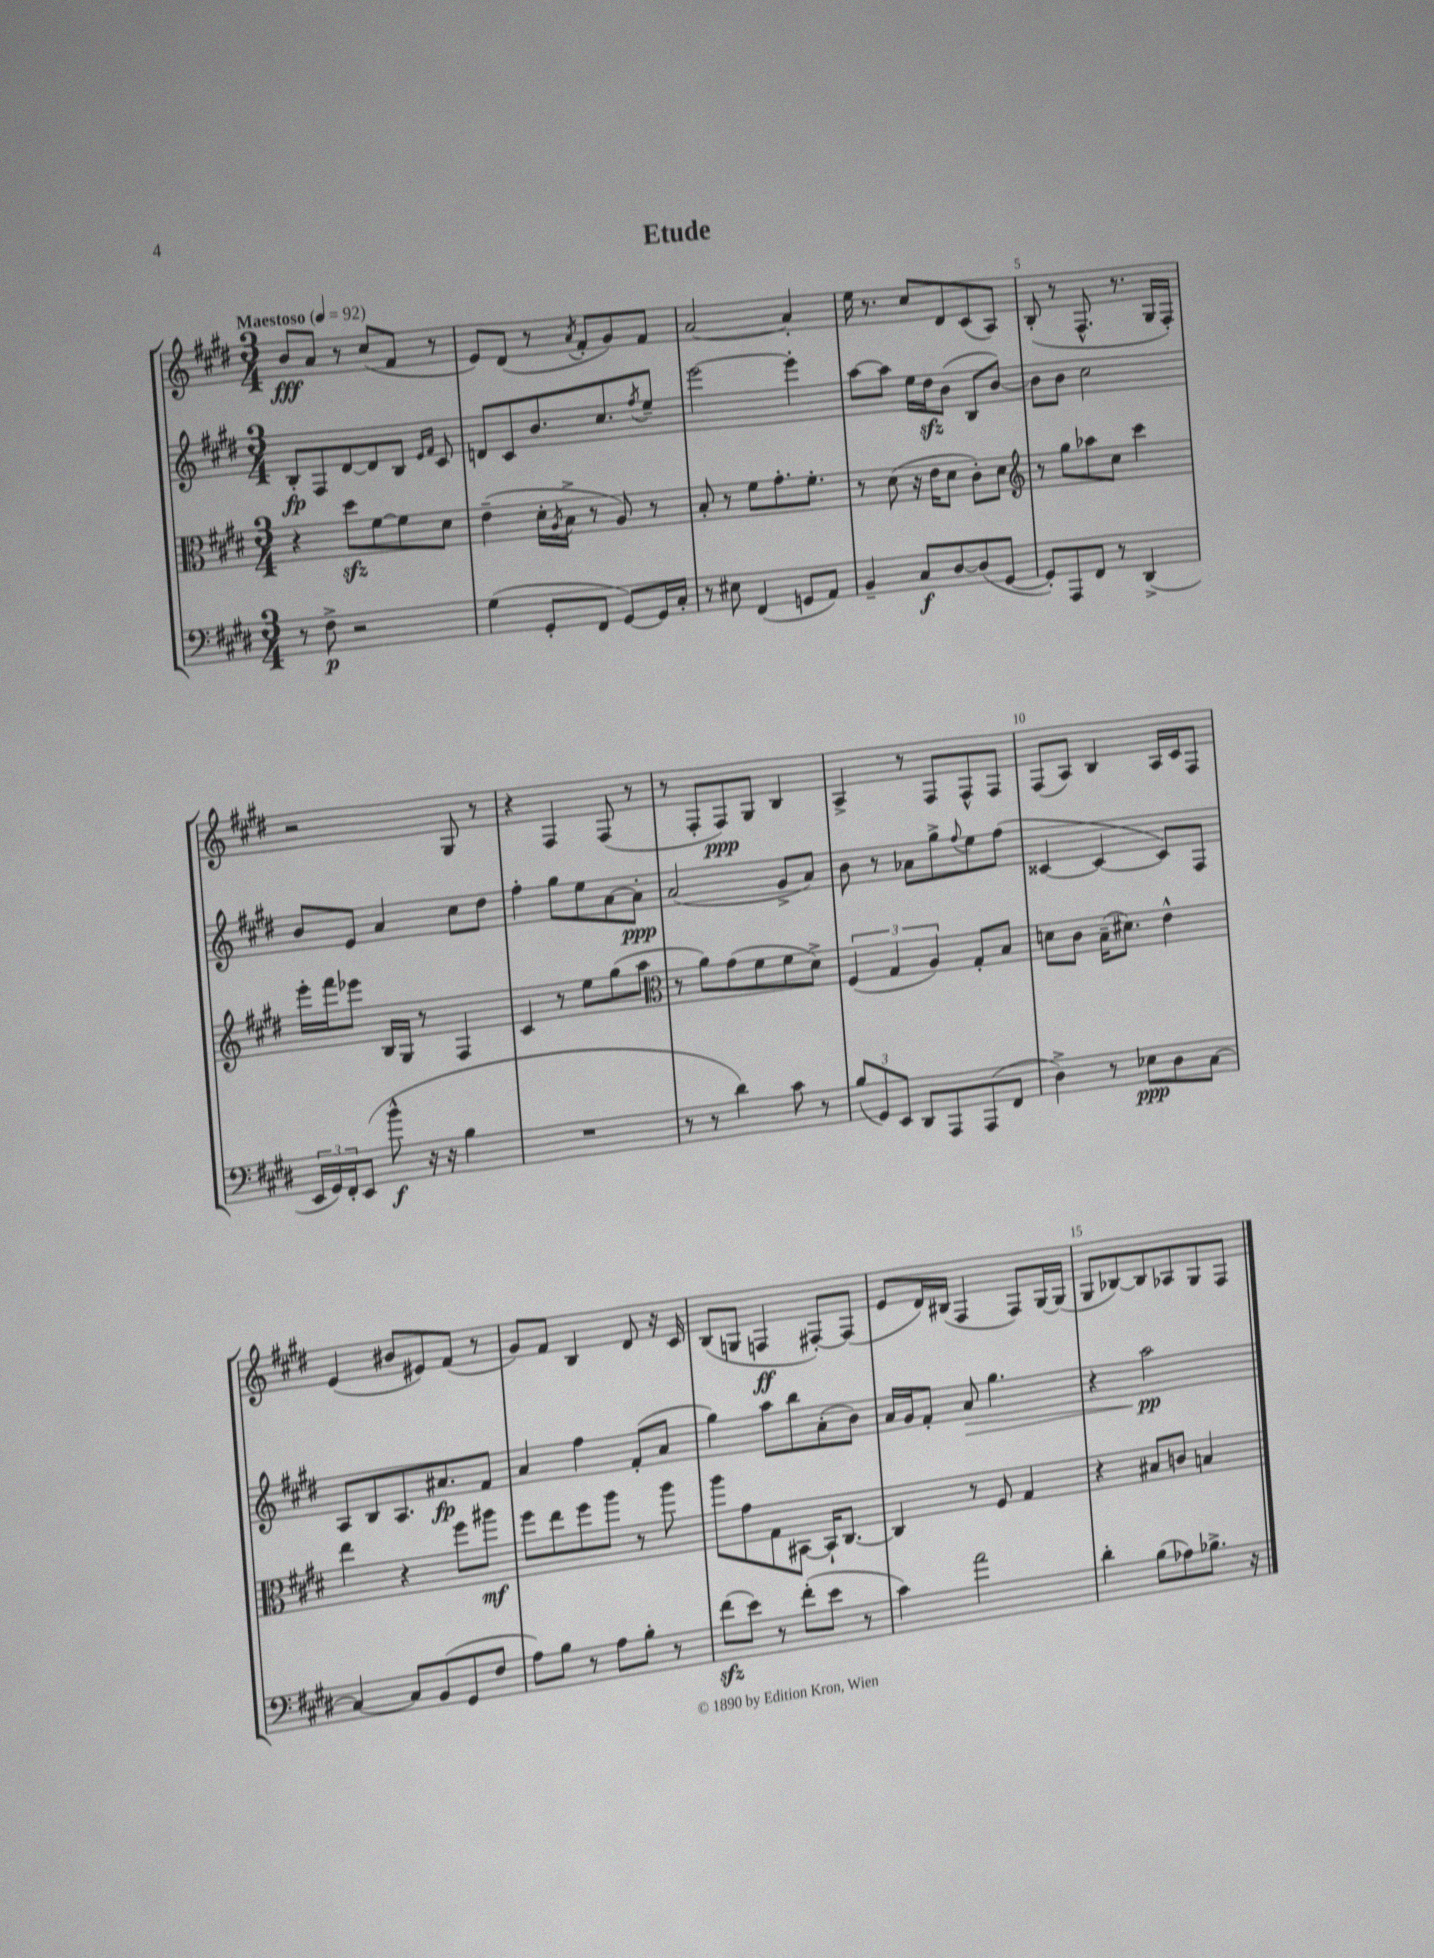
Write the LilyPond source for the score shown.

\header { title = "Etude" }
<<
\new StaffGroup <<
\new Staff = "s0" {
    \clef treble \key e \major \numericTimeSignature \time 3/4 \tempo "Maestoso" 4 = 92
    b'8\fff a'8 r8 cis''8( fis'8 r8 |
    e'8) dis'8( r8 \acciaccatura { a'8 } fis'8-. gis'8) fis'8 |
    a'2~ a'4-. |
    e''16 r8. cis''8 dis'8 cis'8( a8) |
    b8-.( r8 fis8.-^ r8. gis16 fis16-.) |
    r2 gis8 r8 |
    r4 fis4 fis8( r8 |
    r8 fis8-. fis8\ppp) gis8 b4 |
    a4-> r8 fis8 fis8-^ fis8 |
    fis8( a8) b4 a16 cis'16 fis8 |
    e'4( bis'8 eis'8) fis'8( r8 |
    gis'8) fis'8 b4 dis'8 r16 cis'16 |
    b8( g8 f4\ff fis8~-.) fis8( |
    e'8 dis'16) bis16( fis4 fis8) gis16~ gis16( |
    gis8 bes8~) bes8 aes8 gis8 fis8 \bar "|." |
}
\new Staff = "s1" {
    \clef treble \key e \major \numericTimeSignature \time 3/4
    b8-.\fp fis8 dis'8~ dis'8 b8 \grace { e'16 fis'16 } cis'8 |
    d'8 cis'8 b'8. cis''8. \acciaccatura { fis''8 } e''8-- |
    e'''2~ e'''4-. |
    a''8~ a''8 e''16 dis''16\sfz b'8( b8 b'8~) |
    b'8 b'8 cis''2 |
    b'8 e'8 a'4 cis''8 dis''8 |
    fis''4-. gis''8 e''8 a'8~ a'8-.\ppp |
    a'2( gis'8-> a'8) |
    b'8 r8 aes'8 gis''8-> \appoggiatura { fis''8 } e''8 fis''8( |
    cisis'4~ cisis'4~ cisis'8) fis8 |
    a8 b8 a8. ais'8.\fp fis'8 |
    a'4 fis''4 fis'8-.( a'8 |
    gis''4) a''8 b''8 a'8-.( b'8) |
    a'16 gis'16 fis'8-. a'8\> gis''4. |
    r4 a''2\pp\! \bar "|." |
}
\new Staff = "s2" {
    \clef alto \key e \major \numericTimeSignature \time 3/4
    r4 dis''8\sfz fis'8~ fis'8 dis'8 |
    e'4--( dis'16-. \acciaccatura { a8 } b16-> r8 a8) r8 |
    b8-. r8 fis'8 gis'8.-. fis'8.-. |
    r8 dis'8( r16 e'16 dis'8 cis'8-.) dis'8 |
    \clef treble r8 gis''8 aes''8 cis''8 cis'''4 |
    e'''16-. fis'''16 ees'''8 b16 gis16 r8 fis4 |
    cis'4 r8 e''8 gis''8( a''8 |
    \clef alto r8 a'8) gis'8( fis'8 fis'8 dis'8->) |
    \tuplet 3/2 { fis4( gis4 a4) } gis8-. b8 |
    d'8 cis'8 b16--( dis'8.) e'4-^ |
    e''4 r4 fis''8 ais''8\mf |
    fis''8 e''8 fis''8 a''8 r8 a''8 |
    a''8 gis'8 gis8 bis,8~ bis,16-! cis8.~ |
    cis4 r8 fis8 gis4 |
    r4 bis8 c'8 b4 \bar "|." |
}
\new Staff = "s3" {
    \clef bass \key e \major \numericTimeSignature \time 3/4
    r8 fis8->\p r2 |
    gis4( gis,8-. fis,8 gis,8~) gis,16 cis16-. |
    r8 eis8 fis,4( g,8 a,8) |
    b,4-- cis8\f dis8~ dis8( gis,8~ |
    gis,8-.) a,,8 fis,8 r8 dis,4->( |
    \tuplet 3/2 { e,16 gis,16) fis,16-. } e,8( b'8-^\f r16 r16 b4 |
    R2. |
    r8 r8 dis'4) cis'8 r8 |
    \tuplet 3/2 { b8( gis,8) e,8 } dis,8 a,,8 a,,8( fis,8 |
    dis4->) r8 ees8\ppp dis8 cis8~ |
    cis4~ cis8 b,8( gis,8 fis8 |
    a8) b8 r8 a8 b8-. r8 |
    fis'8\sfz( e'8) r8 fis'8-.( e'8 r8 |
    cis'4) a'2 |
    dis'4-. b8( aes8) bes8.-> r16 \bar "|." |
}
>>
>>
\layout { \context { \Score \override BarNumber.break-visibility = ##(#f #t #t) barNumberVisibility = #(every-nth-bar-number-visible 5) } }
